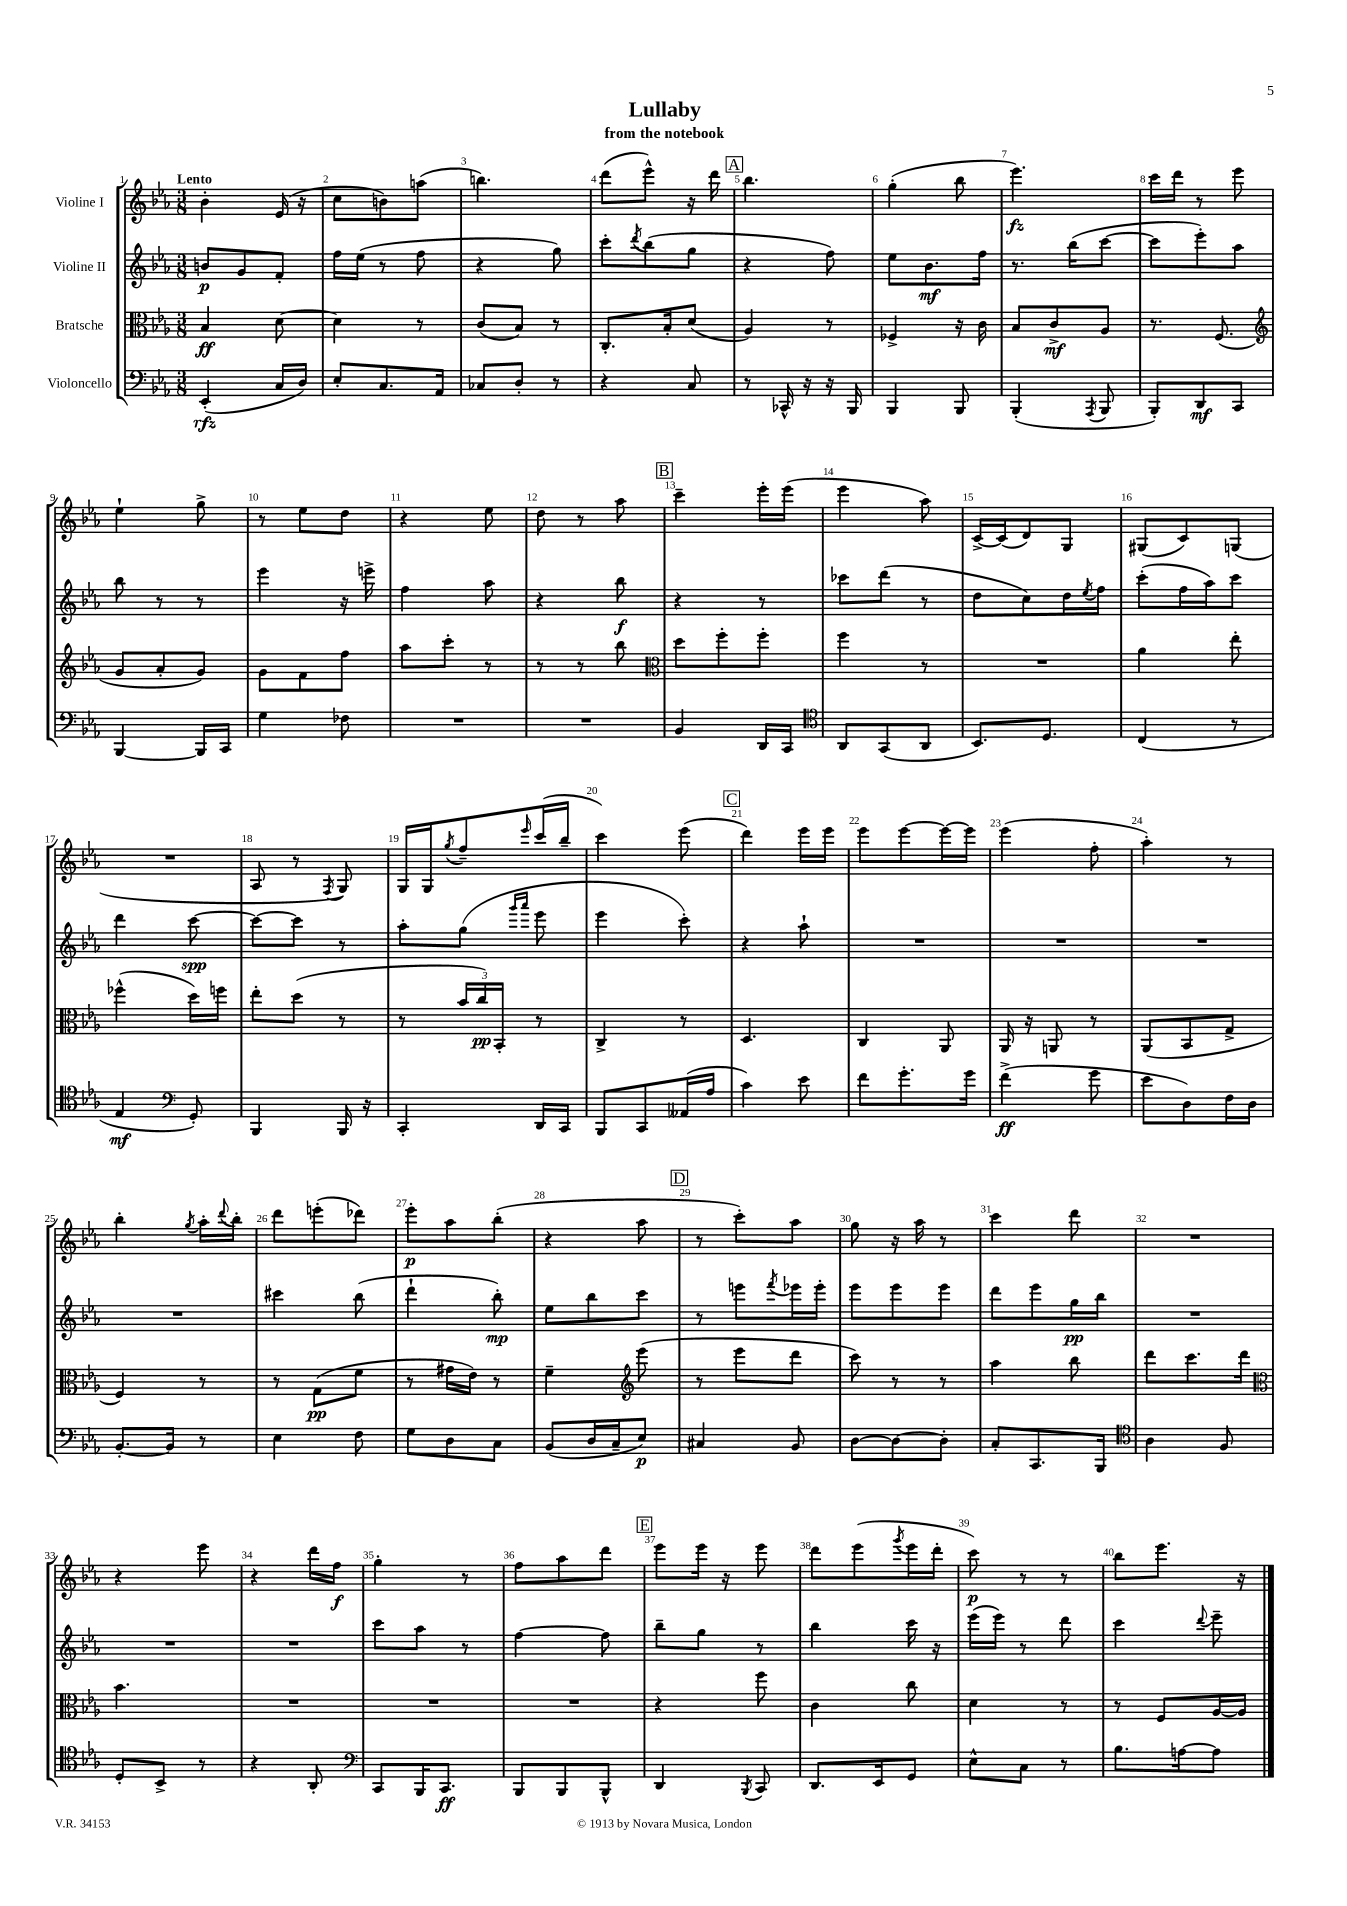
\header { title = "Lullaby" subtitle = "from the notebook" }
<<
\new StaffGroup <<
\new Staff = "s0" \with { instrumentName = "Violine I" } {
    \clef treble \key ees \major \numericTimeSignature \time 3/8 \tempo "Lento"
    bes'4-. ees'16( r16 |
    c''8 b'8) a''8( |
    b''4.) |
    d'''8( ees'''8-^) r16 d'''16 |
    \mark \markup { \box "A" } bes''4. |
    g''4-.( bes''8 |
    ees'''4.\fz) |
    c'''16 d'''16 r8 ees'''8 |
    ees''4-! g''8-> |
    r8 ees''8 d''8 |
    r4 ees''8 |
    d''8 r8 aes''8 |
    \mark \markup { \box "B" } c'''4-- ees'''16-. ees'''16( |
    ees'''4 aes''8) |
    c'16~-> c'16( d'8) g8 |
    gis8( c'8) g8( |
    R4. |
    aes8 r8 \acciaccatura { f8 } g8) |
    g16 g16 \acciaccatura { g''8 } f''8-- \grace { ees'''16 } c'''16( bes''16-- |
    c'''4) ees'''8( |
    \mark \markup { \box "C" } d'''4) ees'''16 ees'''16 |
    ees'''8 ees'''8~ ees'''16~ ees'''16 |
    ees'''4( f''8-. |
    aes''4-.) r8 |
    bes''4-. \acciaccatura { g''8 } aes''16-. \appoggiatura { d'''8 } bes''16-. |
    d'''8 e'''8-.( des'''8) |
    ees'''8-.\p aes''8 bes''8-.( |
    r4 aes''8 |
    \mark \markup { \box "D" } r8 c'''8-.) aes''8 |
    g''8 r16 aes''16 r8 |
    c'''4 d'''8 |
    R4. |
    r4 ees'''8 |
    r4 d'''16 f''16\f |
    g''4-. r8 |
    f''8 aes''8 d'''8 |
    \mark \markup { \box "E" } ees'''8 ees'''16 r16 ees'''8 |
    d'''8 ees'''8( \acciaccatura { g'''8 } ees'''16 d'''16-. |
    c'''8\p) r8 r8 |
    bes''8 ees'''8. r16 \bar "|." |
}
\new Staff = "s1" \with { instrumentName = "Violine II" } {
    \clef treble \key ees \major \numericTimeSignature \time 3/8
    b'8\p g'8 f'8-. |
    f''16 ees''16( r8 f''8 |
    r4 g''8) |
    c'''8-. \acciaccatura { d'''8 } bes''8( g''8 |
    \mark \markup { \box "A" } r4 f''8) |
    ees''8 bes'8.\mf f''16 |
    r8. bes''16( c'''8~ |
    c'''8 ees'''8-.) aes''8 |
    bes''8 r8 r8 |
    ees'''4 r16 e'''16-> |
    f''4 aes''8 |
    r4 bes''8\f |
    \mark \markup { \box "B" } r4 r8 |
    ces'''8 d'''8( r8 |
    d''8 c''8) d''16 \acciaccatura { ees''8 } f''16 |
    c'''8-.( f''16 aes''16) c'''8 |
    d'''4 c'''8~\spp |
    c'''8~ c'''8 r8 |
    aes''8-. g''8( \grace { g'''16 aes'''16 } ees'''8 |
    ees'''4 c'''8-.) |
    \mark \markup { \box "C" } r4 aes''8-! |
    R4. |
    R4. |
    R4. |
    R4. |
    cis'''4 bes''8( |
    d'''4-! bes''8-.\mp) |
    ees''8 bes''8 c'''8 |
    \mark \markup { \box "D" } r8 e'''8 \acciaccatura { f'''8 } ees'''16 ees'''16-. |
    ees'''8 ees'''8 ees'''8 |
    d'''8 ees'''8 g''16\pp bes''16 |
    R4. |
    R4. |
    R4. |
    c'''8 aes''8 r8 |
    f''4~ f''8 |
    \mark \markup { \box "E" } bes''8-- g''8 r8 |
    bes''4 c'''16 r16 |
    ees'''16( ees'''16) r8 d'''8 |
    c'''4 \appoggiatura { d'''8 } ees'''8-- \bar "|." |
}
\new Staff = "s2" \with { instrumentName = "Bratsche" } {
    \clef alto \key ees \major \numericTimeSignature \time 3/8
    bes4\ff d'8~ |
    d'4 r8 |
    c'8( bes8) r8 |
    c8.-. bes16-. d'8( |
    \mark \markup { \box "A" } aes4) r8 |
    fes4-> r16 c'16 |
    bes8 c'8->\mf aes8 |
    r8. f8.( |
    \clef treble g'8 aes'8-. g'8) |
    g'8 f'8 f''8 |
    aes''8 c'''8-. r8 |
    r8 r8 bes''8 |
    \mark \markup { \box "B" } \clef alto d''8 f''8-. f''8-. |
    f''4 r8 |
    R4. |
    aes'4 ees''8-. |
    fes''4-^( d''16) f''16 |
    ees''8-. d''8( r8 |
    r8 \tuplet 3/2 { bes'16 c''16\pp) bes,16-. } r8 |
    c4-> r8 |
    \mark \markup { \box "C" } d4. |
    c4 aes,8 |
    aes,16 r16 a,8 r8 |
    aes,8( bes,8 g8-> |
    f4) r8 |
    r8 g8\pp( f'8 |
    r8 gis'16 ees'16) r8 |
    f'4-- \clef treble ees'''8( |
    \mark \markup { \box "D" } r8 ees'''8 d'''8 |
    c'''8) r8 r8 |
    aes''4 bes''8 |
    d'''8 c'''8. d'''16 |
    \clef alto bes'4. |
    R4. |
    R4. |
    R4. |
    \mark \markup { \box "E" } r4 f''8 |
    c'4 c''8 |
    d'4 r8 |
    r8 f8 aes16~ aes16 \bar "|." |
}
\new Staff = "s3" \with { instrumentName = "Violoncello" } {
    \clef bass \key ees \major \numericTimeSignature \time 3/8
    ees,4-.\rfz( c16 d16) |
    ees8-. c8. aes,16 |
    ces8 d8-. r8 |
    r4 c8 |
    \mark \markup { \box "A" } r8 ces,16-^ r16 r16 bes,,16 |
    bes,,4 bes,,8 |
    bes,,4-.( \acciaccatura { aes,,8 } bes,,8 |
    bes,,8-.) d,8\mf c,8 |
    bes,,4~ bes,,16 c,16 |
    g4 fes8 |
    R4. |
    R4. |
    \mark \markup { \box "B" } bes,4 d,16 c,16 |
    \clef tenor aes,8 g,8( aes,8 |
    bes,8.) d8. |
    c4( r8 |
    ees4\mf \clef bass g,8-.) |
    bes,,4 bes,,16 r16 |
    c,4-. d,16 c,16 |
    bes,,8 c,8 aeses,16( aes16 |
    \mark \markup { \box "C" } c'4) ees'8 |
    f'8 g'8.-. g'16 |
    f'4->\ff( g'8 |
    ees'8 d8) f16 d16 |
    bes,8.~-. bes,16 r8 |
    ees4 f8 |
    g8 d8 c8 |
    bes,8( d16 c16-- ees8\p) |
    \mark \markup { \box "D" } cis4 bes,8 |
    d8~ d8~ d8-. |
    c8-. c,8. bes,,16 |
    \clef tenor aes4 f8 |
    d8-. bes,8-> r8 |
    r4 aes,8-. |
    \clef bass c,8 bes,,16 c,8.\ff |
    bes,,8 bes,,8 bes,,8-^ |
    \mark \markup { \box "E" } d,4 \acciaccatura { bes,,8 } c,8 |
    d,8. ees,16 g,8 |
    ees8-^ c8 r8 |
    bes8. a16~ a8 \bar "|." |
}
>>
>>
\layout { \context { \Score \override BarNumber.break-visibility = ##(#f #t #t) barNumberVisibility = #all-bar-numbers-visible } }
